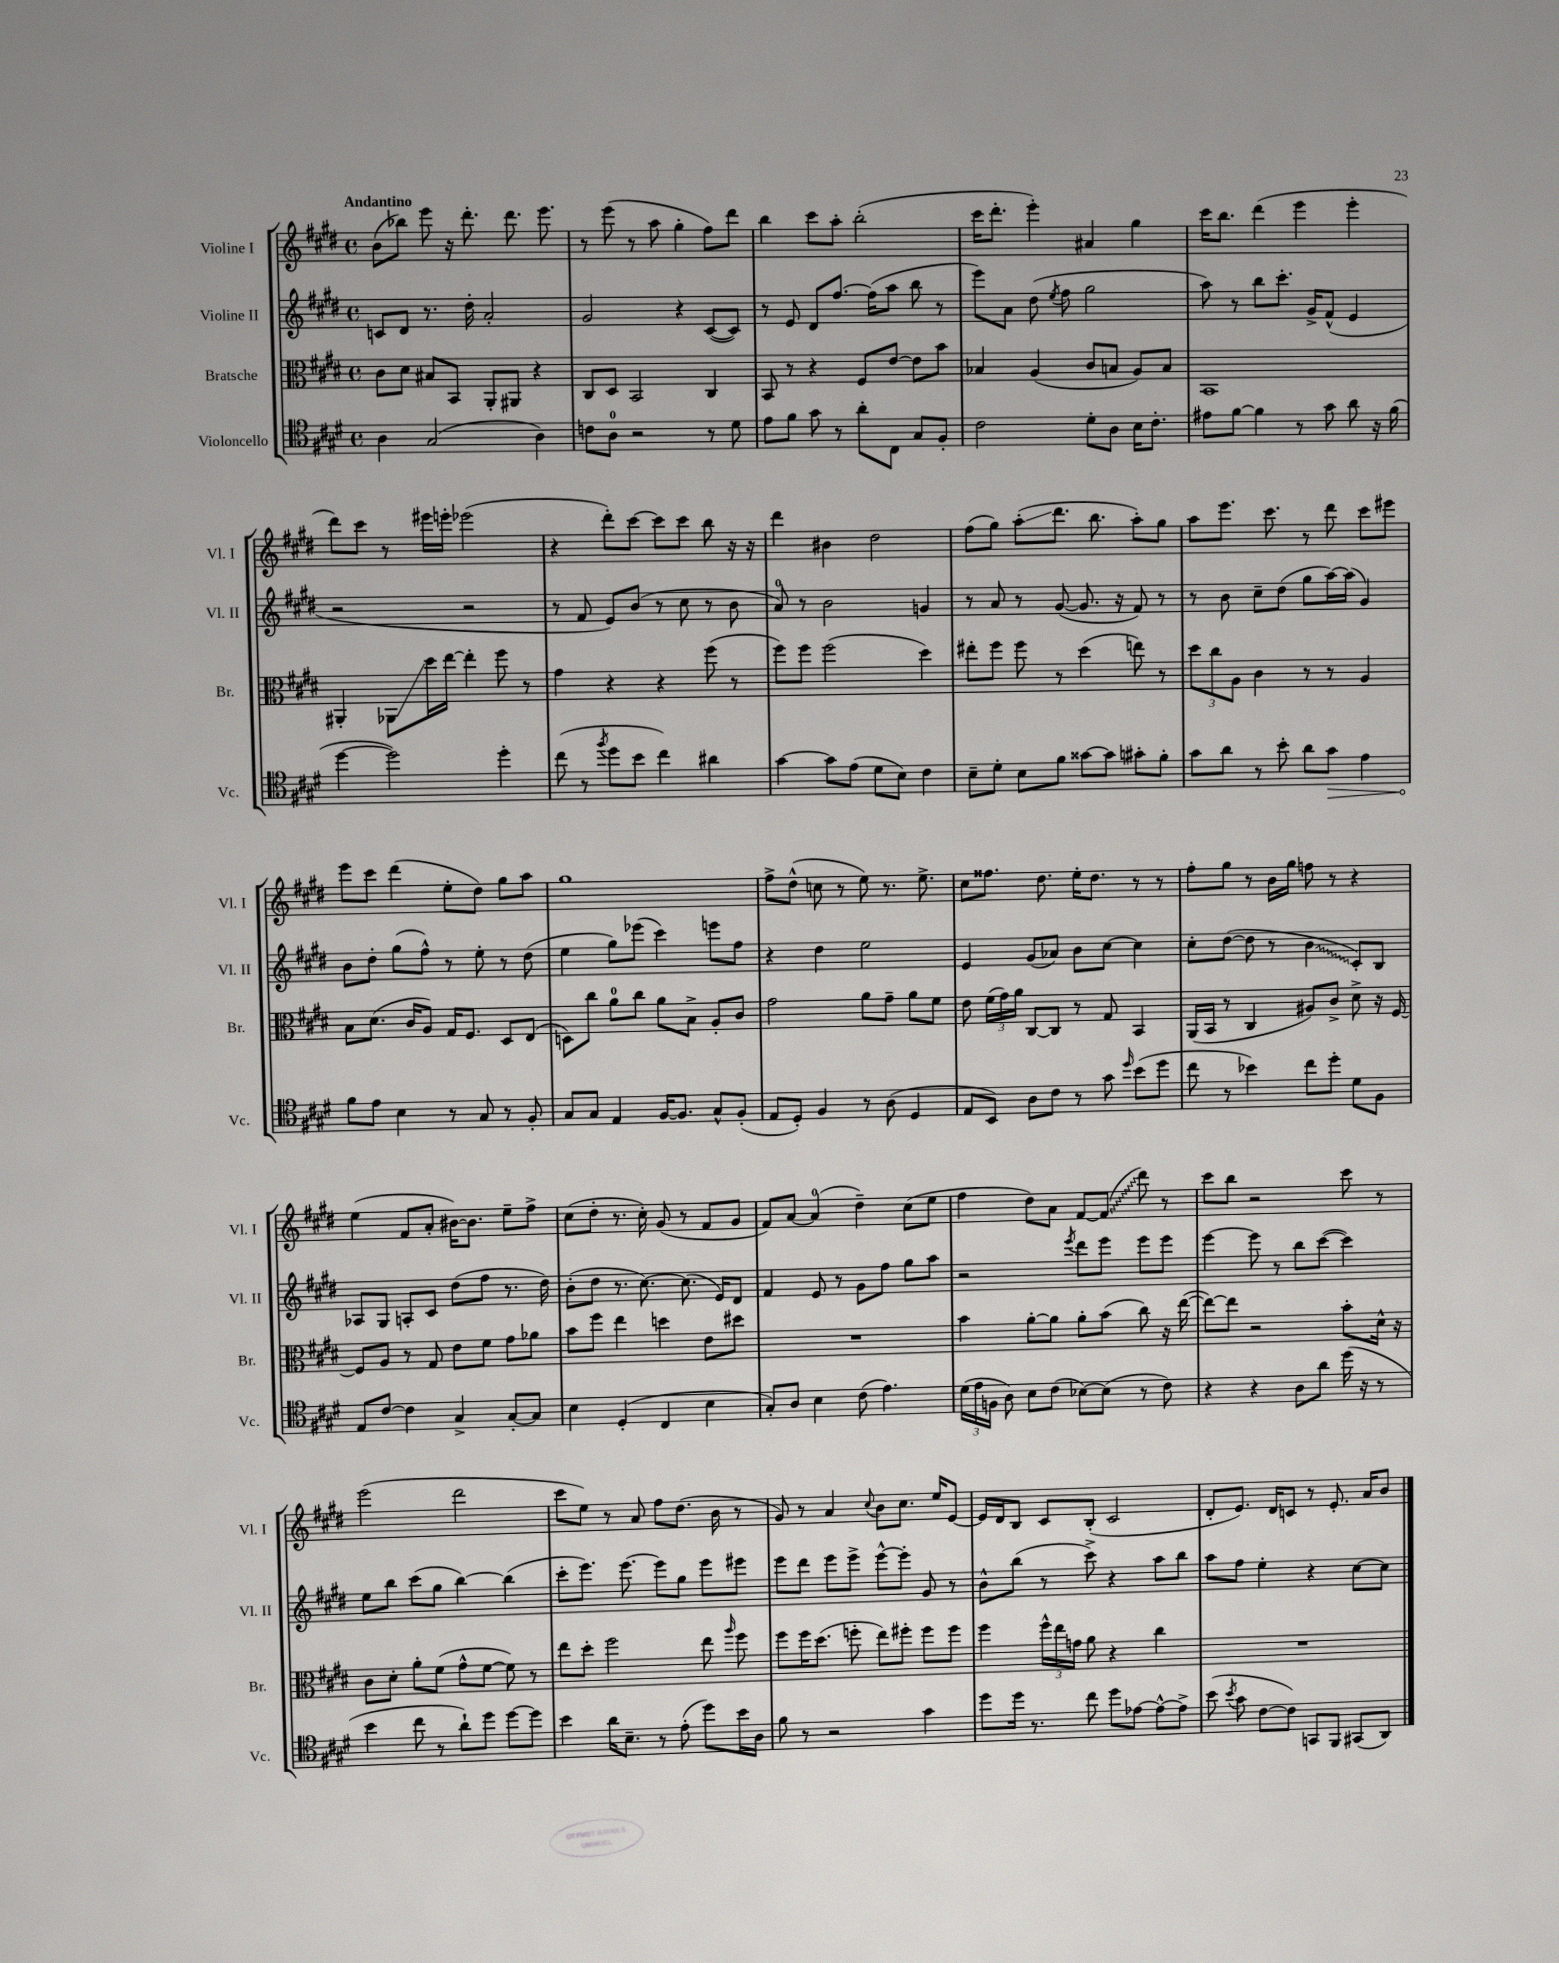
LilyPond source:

<<
\new StaffGroup <<
\new Staff = "s0" \with { instrumentName = "Violine I" shortInstrumentName = "Vl. I" } {
    \clef treble \key e \major \defaultTimeSignature \time 4/4 \tempo "Andantino"
    \autoBeamOff b'8[( bes''8]) e'''8 r16 dis'''8.-. dis'''8. e'''8. |
    r8 e'''8( r8 a''8 gis''4-. fis''8[) dis'''8] |
    b''4 cis'''8[ a''8]-. b''2-.( |
    cis'''16[ dis'''8.]-. e'''4-.) ais'4 gis''4 |
    cis'''16[ b''8.] dis'''4( e'''4 e'''4-. |
    dis'''8[) cis'''8] r8 eis'''16[ e'''16]-. ees'''2( |
    r4 dis'''8[-.) cis'''8]~ cis'''8[ cis'''8] b''8 r16 r16 |
    dis'''4 bis'4 dis''2 |
    fis''8[( gis''8]) a''8[-.\glissando( dis'''8.] b''8. a''8[-.) gis''8] |
    a''8[ e'''8.] cis'''8. r8 dis'''8 cis'''8[ eis'''8] |
    e'''8[ cis'''8] dis'''4( e''8[-. dis''8]) gis''8[ a''8] |
    gis''1 |
    fis''8[-> dis''8]-^( c''8 r8 e''8) r8. e''8.-> |
    cis''8[ fisis''8.] dis''8. e''16[-. dis''8.] r8 r8 |
    fis''8[-. gis''8] r8 b'16[ gis''16] f''8 r8 r4 |
    e''4( fis'8[ a'8]-. bis'16[~) bis'8.] e''8[-- fis''8]-> |
    cis''8[( dis''8]-. r8. cis''16-.) gis'8( r8 fis'8[ gis'8] |
    fis'8[) a'8]~ a'4-0( dis''4--) cis''8[( e''8] |
    fis''4 dis''8[) a'8] fis'8[~ \once \override Glissando.style = #'zigzag fis'8]\glissando( dis'''8) r8 |
    cis'''8[ b''8] r2 cis'''8 r8 |
    e'''2( dis'''2 |
    cis'''8[ e''8]) r8 a'8 fis''8[ dis''8.]( b'16 r8 |
    gis'8) r8 a'4 \appoggiatura { cis''8 } b'8[ cis''8.] e''16[ e'8]~ |
    e'16[ dis'16 b8] cis'8[ b8]-.( cis'2 |
    dis'8[-. e'8.]) dis'16[ c'8] r8 e'8.-. a'16[ b'8] \bar "|." |
}
\new Staff = "s1" \with { instrumentName = "Violine II" shortInstrumentName = "Vl. II" } {
    \clef treble \key e \major \defaultTimeSignature \time 4/4
    \autoBeamOff c'8[ dis'8] r8. dis''16-. a'2-. |
    gis'2 r4 cis'8[~( cis'8]) |
    r8 e'8 dis'8[ fis''8.]~ fis''16[( a''8] b''8 r8 |
    e'''8[) a'8] dis''8( \acciaccatura { e''8 } fis''8 gis''2 |
    a''8) r8 b''8[ cis'''8.]-. gis'16[-> fis'8]-^( e'4 |
    r2 r2 |
    r8 fis'8 e'8[) b'8]( r8 cis''8 r8 b'8 |
    a'8-0) r8 b'2 g'4 |
    r8 a'8 r8 gis'8~( gis'8. r16 fis'8) r8 |
    r8 b'8 cis''8[-- dis''8]( gis''8[ a''16~) a''16]( gis'4) |
    b'8[ dis''8]-. gis''8[( fis''8]-^) r8 e''8-. r8 dis''8( |
    e''4 gis''8[) ees'''8]( cis'''4) e'''8[ fis''8] |
    r4 dis''4 e''2 |
    e'4 gis'8[( aes'8]) b'8[ cis''8]~ cis''4 |
    cis''8[-. dis''8]~( dis''8 r8 \once \override Glissando.style = #'zigzag b'4\glissando cis'8[-.) b8] |
    aes8[ gis8] a8[-. cis'8] dis''8[( fis''8] r8. dis''16) |
    b'8[-.( dis''8] r8. cis''8.~) cis''8.( e'16[) dis'8] |
    fis'4 e'8 r8 gis'8[ fis''8] gis''8[ a''8] |
    r2 \acciaccatura { e'''8 } dis'''8[ e'''8] e'''8[ e'''8] |
    e'''4~ e'''8 r8 b''8[ cis'''8]~( cis'''4) |
    e''8[ b''8] cis'''8[( gis''8] b''4~) b''4( |
    cis'''8[-. e'''8.]) e'''8.~ e'''8[ gis''8] e'''8[ eis'''8] |
    e'''8[ dis'''8] e'''8[ e'''8]-> e'''8[~-^ e'''8]-. gis'8 r8 |
    b'8[-^ b''8]( r8 cis'''8->) r4 a''8[ b''8] |
    a''8[ fis''8] e''4-. r4 cis''8[~ cis''8] \bar "|." |
}
\new Staff = "s2" \with { instrumentName = "Bratsche" shortInstrumentName = "Br." } {
    \clef alto \key e \major \defaultTimeSignature \time 4/4
    \autoBeamOff cis'8[ dis'8] bis8[ b,8] a,8[-. ais,8] r4 |
    cis8[ dis8] b,2 cis4 |
    b,8 r8 r4 fis8[ e'8]~ e'8[ b'8] |
    bes4 a4( cis'8[ b8] a8[) b8] |
    b,1 |
    ais,4-. aes,8[\glissando dis''16 e''16]~ e''4-. fis''8 r8 |
    gis'4 r4 r4 fis''8( r8 |
    fis''8[) fis''8] fis''2( dis''4) |
    eis''8[-. fis''8] fis''8 r8 dis''4( e''8) r8 |
    \tuplet 3/2 { dis''8[ cis''8 a8] } cis'4 r8 r8 a4 |
    b8[ dis'8.]( cis'16[ a8]) gis16[ fis8.] dis8[ e8]( |
    d8[) cis''8] a'8[-0 cis''8] a'8[ b8]-> a8[-. cis'8] |
    gis'2 a'8[ gis'8]-- a'8[ fis'8] |
    e'8 \tuplet 3/2 { fis'16[( gis'16) a'16] } cis8[~ cis8] r8 gis8 b,4 |
    a,16[( b,16] r8 cis4 ais8[) cis'8]-> dis'8-> r16 fis16~ |
    fis8[ a8] r8 gis8 e'8[ fis'8] gis'8[ aes'8] |
    b'8[ fis''8] e''4 d''4 e'8[ dis''8] |
    R1 |
    b'4 a'8[~-. a'8] a'8[-. b'8]( cis''8) r16 e''16~( |
    e''8[~) e''8] r2 b'8[-. dis'16]-^ r16 |
    cis'8[ dis'8]-. a'8[-. fis'8]( gis'8[-^ fis'8]~ fis'8) r8 |
    e''8[ dis''8]-. fis''2 e''8 \grace { a''16 } fis''8 |
    fis''8[ fis''16 dis''8.]( f''8-. e''8[) fis''8]-. fis''8[ fis''8] |
    fis''4 \tuplet 3/2 { fis''16[-^ e''16 g'16] } a'8 r4 cis''4 |
    R1 \bar "|." |
}
\new Staff = "s3" \with { instrumentName = "Violoncello" shortInstrumentName = "Vc." } {
    \clef tenor \key e \major \defaultTimeSignature \time 4/4
    \autoBeamOff a4 gis2( a4) |
    c'8[ a8]-0 r2 r8 dis'8 |
    e'8[ fis'8] gis'8 r8 a'8[-. cis8] gis8[ fis8]-. |
    cis'2 dis'8[-. a8] b16[ cis'8.]-. |
    eis'8[ fis'8]~ fis'4 r8 gis'8 a'8 r16 fis'16( |
    dis''4~ dis''2) dis''4-. |
    cis''8( r8 \acciaccatura { fis''8 } dis''8[ b'8] cis''4) ais'4 |
    gis'4~ gis'8[ e'8]( dis'8[ b8]) cis'4 |
    b8[-- dis'8]-. b8[ fis'8] gisis'8[~ gisis'8] gis'8[-. fis'8]-. |
    gis'8[ a'8] r8 b'8-. a'8[ \once \override Hairpin.circled-tip = ##t gis'8]\> e'4 |
    fis'8[\! e'8] b4 r8 gis8 r8 fis8-. |
    gis8[ gis8] e4 fis16[~ fis8.] gis8[-^ fis8]-.( |
    e8[ dis8]-.) fis4 r8 a8( dis4 |
    e8[ b,8]) a8[ cis'8] r8 gis'8 \grace { dis''16 } b'8[( dis''8] |
    cis''8 r8 bes'4) cis''8[ dis''8]-. dis'8[ fis8] |
    e8[ cis'8]~ cis'4 gis4-> gis8[~-. gis8] |
    b4 dis4-.( cis4 b4 |
    gis8[-.) a8] b4 cis'8( e'4.) |
    \tuplet 3/2 { dis'16[( e'16 f16] } a8) b8[ cis'8]( bes8[~) bes8]( r8 cis'8) |
    r4 r4 a8[ a'8] dis''16( r16 r8 |
    b'4 cis''8 r8 a'8[-!) dis''8] dis''8[~ dis''8] |
    b'4 a'16[ b8.]-- r8 e'8-.( dis''8[) b'16 a16] |
    fis'8 r8 r2 gis'4 |
    dis''8[ dis''16] r8. cis''8 dis''8[ ees'8]~ ees'8[~-^ ees'8]-> |
    b'8( \acciaccatura { b'8 } gis'8 cis'8[~ cis'8]) g,8[ fis,8] gis,8[( a,8]) \bar "|." |
}
>>
>>
\layout { \context { \Score \remove "Bar_number_engraver" } }
